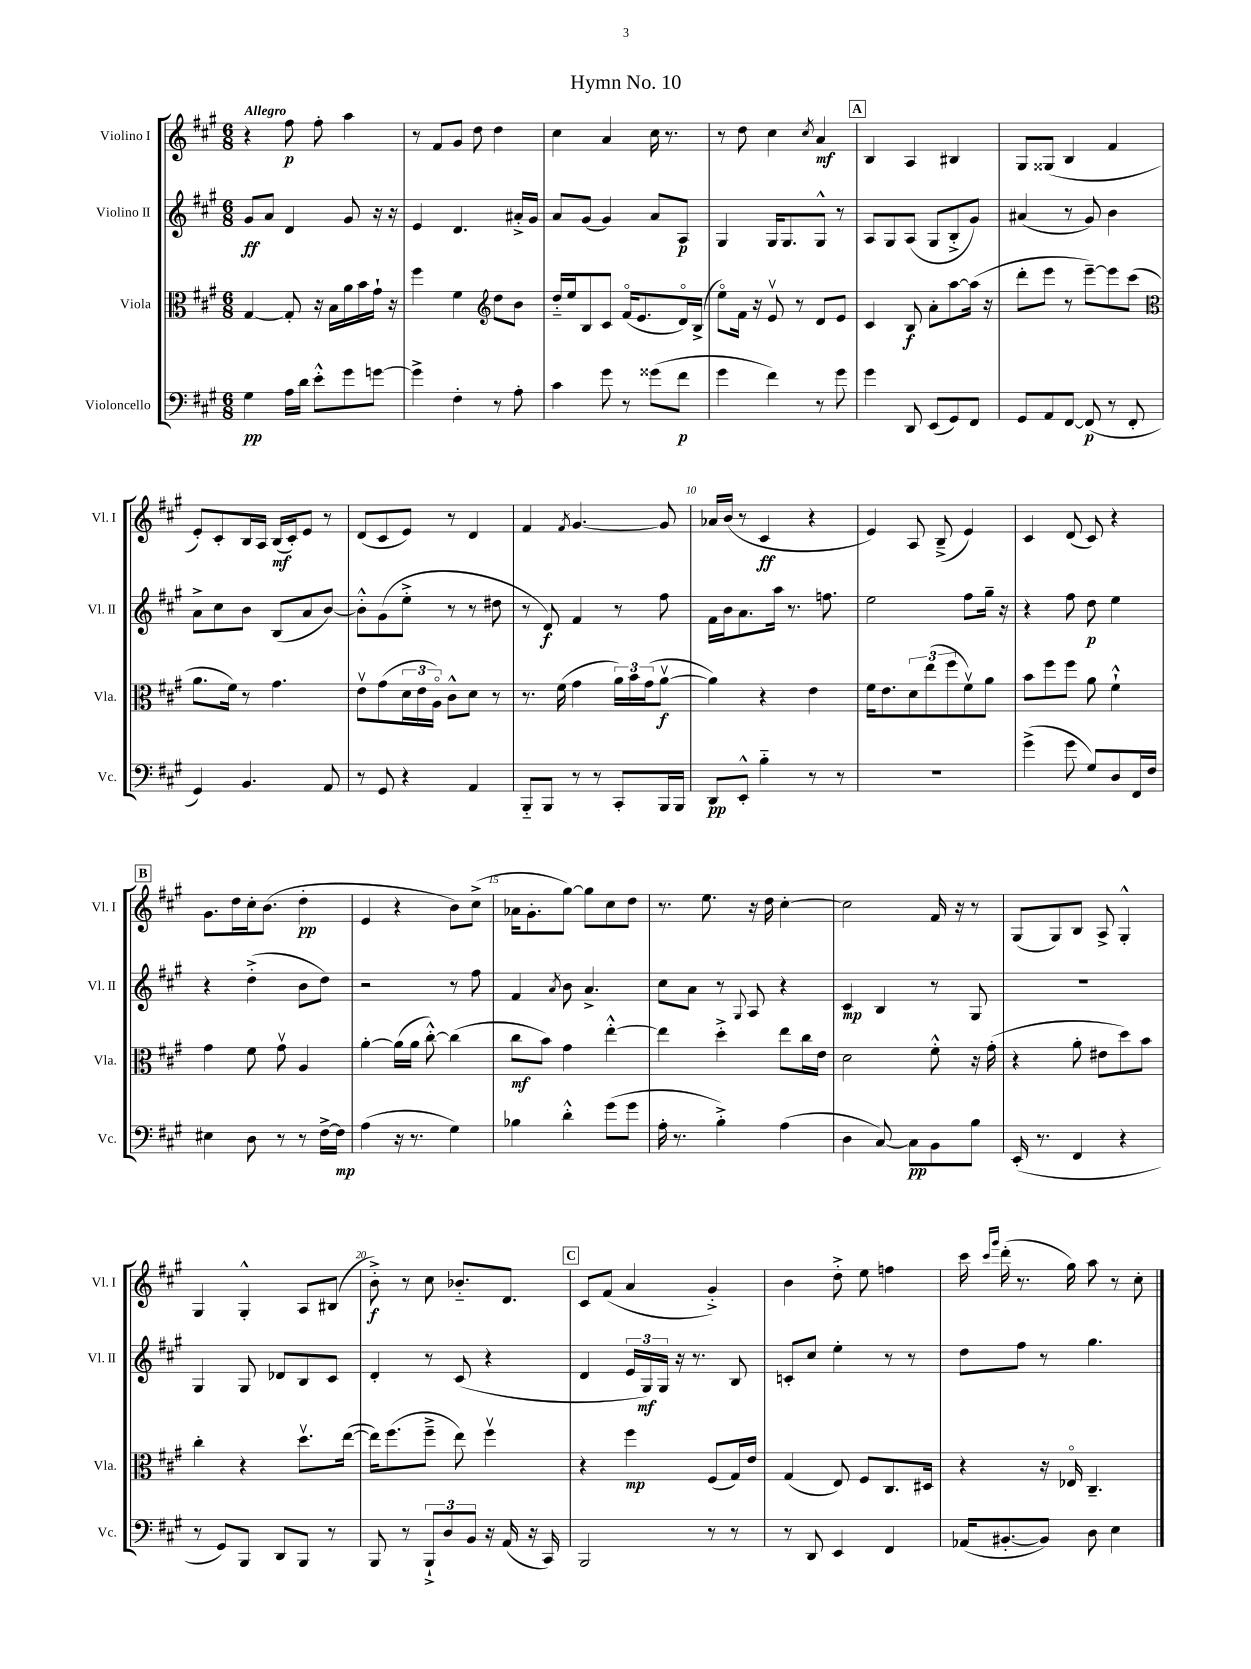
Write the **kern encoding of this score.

**kern	**kern	**kern	**kern
*staff4	*staff3	*staff2	*staff1
*clefF4	*clefC3	*clefG2	*clefG2
*k[f#c#g#]	*k[f#c#g#]	*k[f#c#g#]	*k[f#c#g#]
*M6/8	*M6/8	*M6/8	*M6/8
4G#	[4G#	8g#	4r
.	.	8a	.
16A	8G#']	4d	8ff#
16d	.	.	.
8e'^^	16r	.	8ff#'
.	16B	.	.
8g#	16a	8g#	4aa
.	16b	.	.
[8g	16g#`	16r	.
.	16r	16r	.
=	=	=	=
4g^]	4ff#	4e	8r
.	.	.	8f#
4F#'	4f#	4.d	8g#
.	.	.	8dd
*	*clefG2	*	*
8r	8dd	.	4dd
8A'	8b	16a#'^	.
.	.	16g#	.
=	=	=	=
4c#	16dd'~	8a	4cc#
.	16ee	.	.
.	8B	(8g#	.
8g#	8c#	4g#)	4a
8r	(16f#o	.	.
.	8.e	.	.
(8g##	.	8a	16cc#
.	.	.	8.r
8f#	16do)	8A	.
.	(16B^	.	.
=	=	=	=
4g#	8eeo)	4G#	8r
.	16f#	.	8dd
.	16r	.	.
4f#)	8ev	16G#	4cc#
.	.	8.G#	.
.	8r	.	.
.	.	.	8qcc#
8r	8d	8G#^^	4a
8g#	8e	8r	.
=	=	=	=
4g#	4c#	8A	4B
.	.	8G#	.
8DD	8B	(8A	4A
(8EE	8a'	8G#	.
8GG#)	[8aa	8B'^	4B#
8FF#	(16aa]	8g#)	.
.	16r	.	.
=	=	=	=
8GG#	8ddd'	(4a#	8G#
8AA	8eee	.	(8G##
[8FF#	8r	8r	4B
(8FF#]	[8eee~)	8g#)	.
8r	8eee]	4b	4f#
8FF#'	(8ccc#	.	.
=	=	=	=
*	*clefC3	*	*
4GG#)	8.a	8a^	8e')
.	.	8cc#	8c#'
.	16f#)	.	.
4.BB	8r	8b	16B
.	.	.	16A
.	4.g#	(8B	(16B
.	.	.	16c#')
.	.	8a	8e
8AA	.	[8b)	8r
=	=	=	=
8r	8ev	8b'^^]	(8d
8GG#	(8g#	(8g#	8c#
4r	24d	8ee'^	8e)
.	24e	.	.
.	24Ao)	.	.
.	8c#^^	8r	8r
4AA	8d	8r	4d
.	8r	8dd#	.
=	=	=	=
8BBB'~	8.r	8r	4f#
8BBB	.	8d)	.
.	(16f#	.	.
.	.	.	8qf#
8r	4g#	4f#	[4.g#
8r	.	.	.
8CC#'	24a)	8r	.
.	24b	.	.
.	(24g#	.	.
16BBB	[8av	8ff#	8g#]
16BBB	.	.	.
=	=	=	=
8DD	4a])	16f#	16a-
.	.	16b	(16b
8EE'^^	.	8.a	8r
4B'~	4r	.	4c#
.	.	16aa	.
.	.	8.r	.
8r	4e	.	4r
.	.	8.ff	.
8r	.	.	.
=	=	=	=
2.r	16f#	2ee	4e)
.	8.e	.	.
.	12d	.	8A
.	(12ee	.	.
.	.	.	(8B~^
.	12ff#	.	.
.	8f#v)	8ff#	4e)
.	8a	16gg#~	.
.	.	16r	.
=	=	=	=
(4g#^	8b	4r	4c#
.	8ff#	.	.
8g#	8ff#	8ff#	(8d
8G#)	8a	8dd	8c#)
8D	4f#`^^	4ee	4r
16FF#	.	.	.
16F#	.	.	.
=	=	=	=
4E#	4g#	4r	8.g#
.	.	.	16dd
8D	8f#	(4dd'^	16cc#'
.	.	.	(8.b
8r	8g#v	.	.
8r	4A	8b	4dd'
[16F#^	.	8dd)	.
16F#]	.	.	.
=	=	=	=
(4A	[4a'	2r	4e
16r	(16a]	.	4r
8.r	16a	.	.
.	[8cc#'^^)	.	.
4G#)	(4cc#]	8r	8b)
.	.	8ff#	(8cc#^
=	=	=	=
4B-	8cc#	4f#	16a-
.	.	.	8.g#'
.	8b)	.	.
.	.	8qa	.
4d'^^	4g#	8b	[8gg#)
.	.	4.a^	8gg#]
(8g#	[4ee'^^	.	8cc#
8g#	.	.	8dd
=	=	=	=
16A'	4ee]	8cc#	8.r
8.r	.	.	.
.	.	8a	.
.	.	.	8.ee
4B'^)	4dd'^	8r	.
.	.	8qqG#	.
.	.	8A	16r
.	.	.	16dd
(4A	8ee	4r	[4cc#'
.	16cc#	.	.
.	16e	.	.
=	=	=	=
4D	2d	4c#	2cc#]
[8C#)	.	4B	.
8C#]	.	.	.
8BB	8f#'^^	8r	16f#
.	.	.	16r
8B	16r	8G#	8r
.	(16g#'	.	.
=	=	=	=
(16EE'	4r	2.r	(8G#
8.r	.	.	.
.	.	.	8G#)
4FF#	8a'	.	8B
.	8e#	.	8A^
4r	8dd)	.	4G#'^^
.	8b	.	.
=	=	=	=
8r	4cc#'	4G#	4G#
8GG#)	.	.	.
8BBB	4r	8G#	4G#'^^
8DD	.	8d-	.
8BBB	8.ddv	8B	8A
8r	.	8c#	(8B#
.	([16ee	.	.
=	=	=	=
8BBB	16ee])	4d'	8b'^)
.	(8.ff#	.	.
8r	.	.	8r
12BBB`^	8ff#~^	8r	8cc#
12D	.	.	.
.	8ee)	(8c#	8.b-'~
12BB	.	.	.
16r	4ff#v	4r	.
(16AA	.	.	8.d
16r	.	.	.
16CC#)	.	.	.
=	=	=	=
2BBB	4r	4d	8c#
.	.	.	(8f#
.	4ff#	24e	4a
.	.	24G#)	.
.	.	24G#	.
.	.	16r	.
.	.	8.r	.
8r	(8F#	.	4g#'^)
8r	16G#)	8B	.
.	16e	.	.
=	=	=	=
8r	(4G#	8c'	4b
8DD	.	8cc#	.
4EE	8E)	4ee'	8dd'^
.	8F#	.	8ee
4FF#	8.C#	8r	4ff
.	.	8r	.
.	16D#	.	.
=	=	=	=
(16AA-	4r	8dd	16ccc#
.	.	.	16qqccc#
.	.	.	16qqggg#
[8.BB#'	.	.	(16ddd'
.	.	8ff#	8.r
8BB#])	16r	8r	.
.	16E-o	.	16gg#)
8D	4.C#~	4.gg#	8aa
4E	.	.	8r
.	.	.	8cc#'
==	==	==	==
*-	*-	*-	*-
